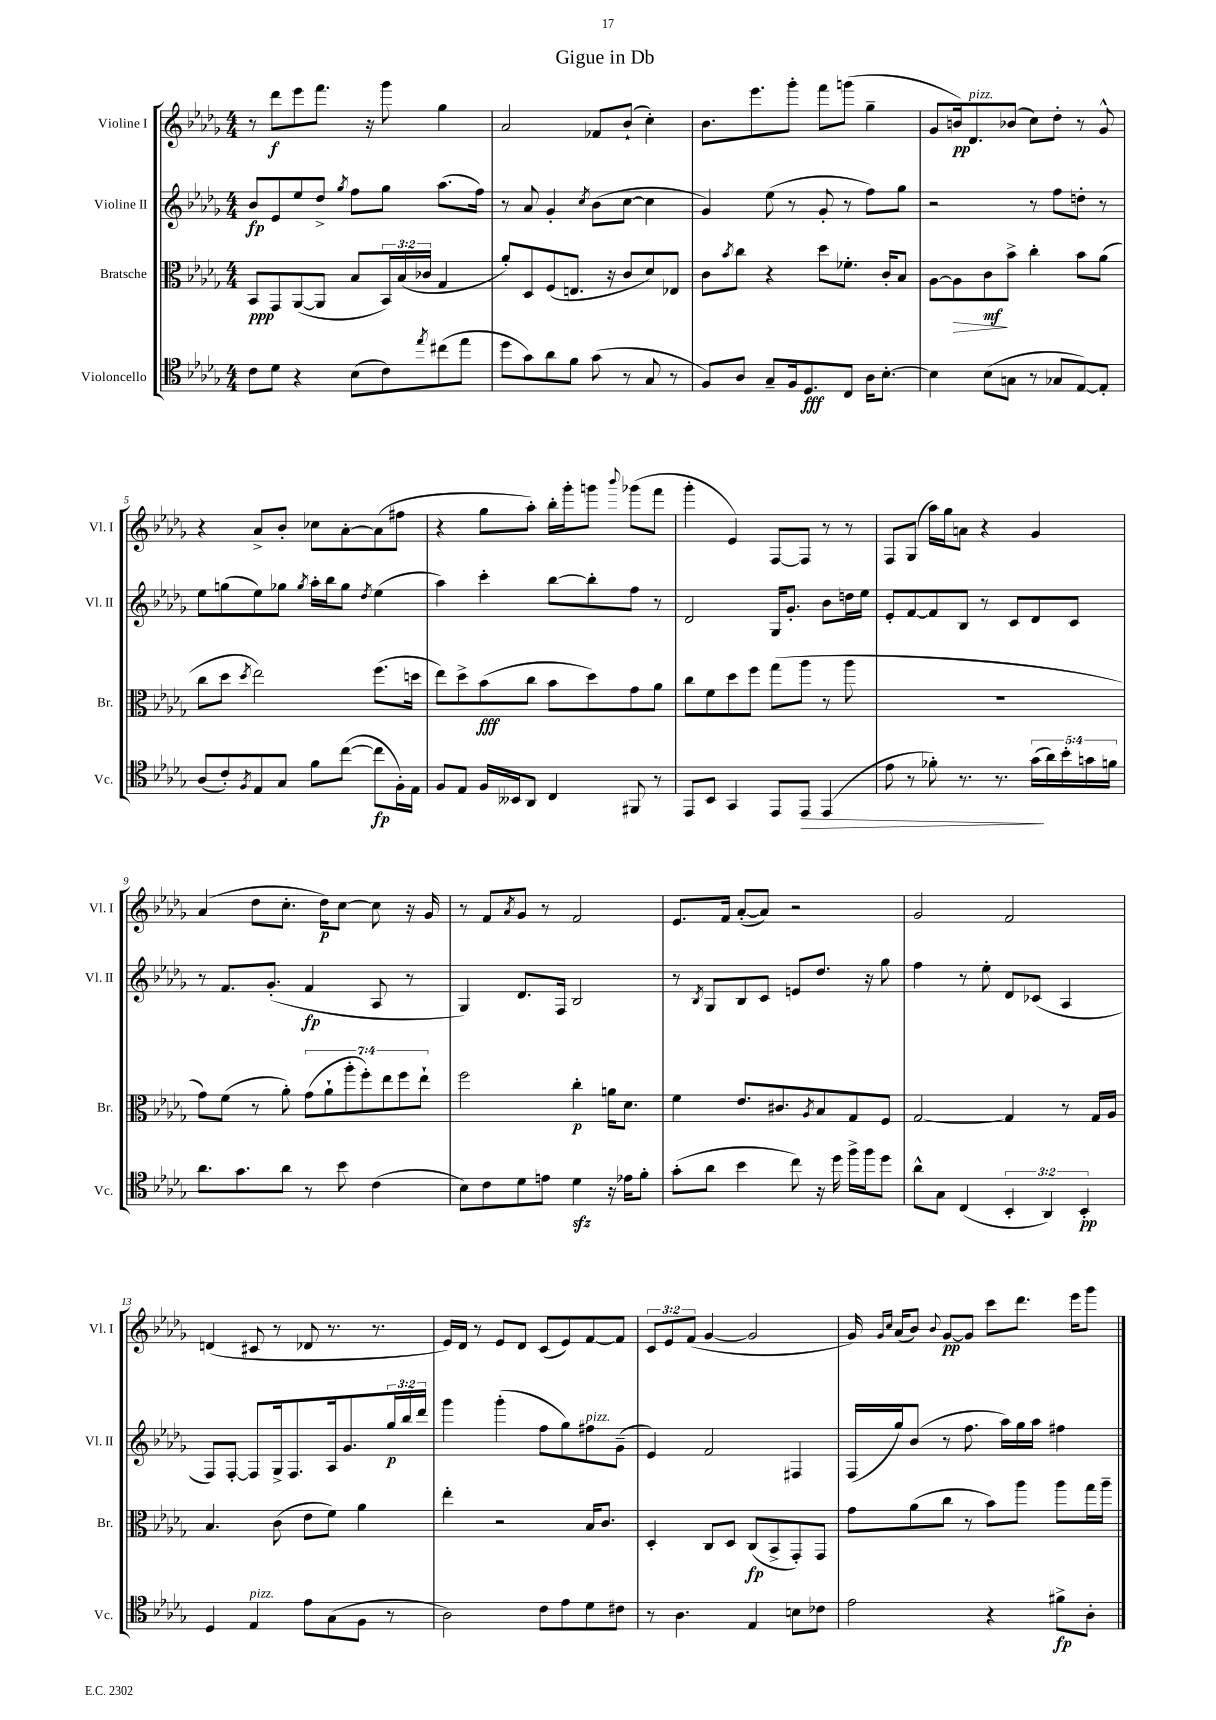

**kern	**kern	**kern	**kern
*staff4	*staff3	*staff2	*staff1
*clefC4	*clefC3	*clefG2	*clefG2
*k[b-e-a-d-g-]	*k[b-e-a-d-g-]	*k[b-e-a-d-g-]	*k[b-e-a-d-g-]
*M4/4	*M4/4	*M4/4	*M4/4
8c\L	8BB-/L	8b-/L	8r
8d-\J	8GG-/	8e-/	8ddd-\L
4r	([8AA-/	8ee-/	8eee-\
.	8AA-/]J	8dd-^/J	8.fff\J
.	.	8qgg-/	.
(8B-\L	8B-/L	8ff\L	.
.	.	.	16r
8c\)	24BB-/L)	8gg-\J	8ggg-\
.	(24B-/	.	.
.	24c-/JJ	.	.
8qee-/	.	.	.
(8cc#\	4G-/	(8.aa-\L	4gg-\
8ee-\J	.	.	.
.	.	16ff\Jk)	.
=	=	=	=
8dd-\L	8a-'/L)	8r	2a-/
8g-\)	8D-/	8a-/	.
8a-\	(8F/	4g-'/	.
8f\J	8.E/J	.	.
.	.	8qcc/	.
(8g-\	.	(8b-\L	8f-/L
.	16r	.	.
8r	8c/L	[8cc\J	(8b-`/J
8G-/	8d-/)	4cc\]	4cc'\)
8r	8E-/J	.	.
=	=	=	=
8F/L)	8c\L	4g-/)	8.b-\L
.	8qb-/	.	.
8A-/J	8cc\J	.	.
.	.	.	8.eee-\
8G-~/L	4r	(8ee-\	.
16F/k	.	8r	8ggg-'\J
8.D-/	.	.	.
.	8dd-\L	8g-'/	8fff\L
8C/J	8.f-'\J	8r	(8ggg\J
16A-\LK	.	8ff\L)	4gg-~\
[8.B-'\J	16c'/LK	.	.
.	8B-/J	8gg-\J	.
=	=	=	=
4B-\]	[8A-\L	2r	8g-/L
.	8A-\]	.	16b/k)
.	.	.	8.d-/
(8B-\L	8c\	.	.
8G\J	8b-^\J	.	(8b-/J
8r	4cc'\	8r	8cc\L)
8G-/L	.	8ff\L	8dd-'\J
[8E-/)	8b-\L	8dd'\J	8r
8E-'/]J	(8a-\J	8r	8g-^^/
=	=	=	=
(8A-/L	8cc\L	8ee-\L	4r
8c'/)	8dd-\J	(8gg\	.
8qF/	8qdd-/	.	.
8E-/	2ee-\)	8ee-\)	8a-^/L
8G-/J	.	8gg-\J	8b-'/J
.	.	8qgg-/	.
8f\L	.	16aa-'\LL	8cc-\L
.	.	16bb-\J	.
([8cc\J	.	8gg-\J	[8a-'\
.	.	8qdd-/	.
8cc\]L	(8.ff\L	(4ee-\	(8a-\]
16F'\L)	.	.	8ff#\J
16E-\JJ	16dd\Jk	.	.
=	=	=	=
8F/L	8ee-\L)	4aa-\)	4r
8E-/J	8dd-^\	.	.
16F/LL	(8b-\	4ccc'\	8gg-\L
16BB--/J	.	.	.
8AA-/J	8cc\J	.	8aa-'\J)
4C/	8b-\L	[8bb-\L	16bb-'\LL
.	.	.	16ggg-'\J
.	8dd-\)	8bb-'\]	8ggg\J
.	.	.	8qqbbb-/
8FF#/	8g-\	8ff\J	(8ggg-\L
8r	8a-\J	8r	8fff\J
=	=	=	=
8EE-/L	8cc\L	2d-/	4ggg-'\
8BB-/J	8f\	.	.
4GG-/	8dd-\	.	4e-/)
.	8ff\J	.	.
8EE-/L	(8gg-\L	16G-/LK	[8F/L
.	.	8.g-'/J	.
8EE-/J	8aa-\J	.	8F/]J
(4EE-/	8r	8b-\L	8r
.	8aa-\	16dd\L	8r
.	.	16ee-\JJ	.
=	=	=	=
8e-\	1r	8e-'/L	8F/L
8r	.	[8f/	(8G-/J
8f-'\)	.	8f/]	16aa-\LL)
.	.	.	16gg-\J
8.r	.	8B-/J	8a\J
.	.	8r	4r
8.r	.	.	.
.	.	8c/L	.
(20g-\LL	.	8d-/	4g-/
20a-\)	.	.	.
20b-'\	.	.	.
.	.	8c/J	.
20g\	.	.	.
20f\JJ	.	.	.
=	=	=	=
8.a-\L	8g-\L)	8r	(4a-/
.	(8f\J	8.f/L	.
8.g-\	.	.	.
.	8r	.	8dd-\L
.	.	(8.g-'/J	.
8a-\J	8a-'\)	.	8.cc'\J
8r	(14g-\L	4f/	.
.	.	.	16dd-\LK)
.	14a-`\	.	.
8b-\	.	.	[8cc\J
.	14aa-'\	.	.
.	14ff'\)	.	.
(4c\	.	8A-/	8cc\]
.	14ee-\	.	.
.	14ff\	.	.
.	.	8r	16r
.	14ee-`\J	.	.
.	.	.	16g-/
=	=	=	=
8B-\L)	2ff\	4G-/)	8r
8c\	.	.	8f/L
.	.	.	8qa-/
8d-\	.	8.d-/L	8g-/J
8e\J	.	.	8r
.	.	16F/Jk	.
4d-\	4cc'\	2B-/	2f/
16r	16a\LK	.	.
16e-\LK	8.d-\J	.	.
8f'\J	.	.	.
=	=	=	=
(8g-'\L	4f\	8r	8.e-/L
.	.	8qB-/	.
8a-\J	.	8G-/L	.
.	.	.	16f/Jk
4b-\	8.e-/L	8B-/	([8a-'/L
.	.	8c/J	8a-/]J)
.	8.c#/	.	.
8cc\)	.	8e/L	2r
.	8qA-/	.	.
16r	8B-/	8.dd-/J	.
16dd-\	.	.	.
16ff^\LL	8G-/	.	.
16ff\J	.	16r	.
8dd-\J	8F/J	8gg-\	.
=	=	=	=
8a-^^\L	[2G-/	4ff\	2g-/
8G-\J	.	.	.
(4C/	.	8r	.
.	.	8ee-'\	.
6BB-'/	4G-/]	8d-/L	2f/
.	.	(8c-/J	.
6AA-/)	.	.	.
.	8r	4A-/	.
6BB-'/	.	.	.
.	16G-/LL	.	.
.	16A-/JJ	.	.
=	=	=	=
4D-/	4.B-/	8F/L)	(4d/
.	.	[8F'/J	.
4E-/	.	8F/]L	8c#/
.	(8c\	16G-^/k	8r
.	.	8.F/	.
8e-\L	8e-\L	.	8d-/
(8G-\	8f\J)	16A-/k	8.r
.	.	8.g-/	.
8F\J	4a-\	.	.
.	.	.	8.r
8r	.	24gg-/L	.
.	.	24bb-/	.
.	.	24ddd-/JJ	.
=	=	=	=
2A-\)	4ee-'\	4ggg-\	16e-/LL)
.	.	.	16d-/JJ
.	.	.	8r
.	2r	(4ggg-'\	8e-/L
.	.	.	8d-/J
8c\L	.	8ff\L	(8c/L
8e-\	.	8gg-\)	8e-/)
8d-\	16B-/LK	8ff#\	[8f/
.	8.c/J	.	.
8c#\J	.	(8g-~\J	8f/]J
=	=	=	=
8r	4D-'/	4e-/)	12c/L
.	.	.	12e-/
4.A-\	.	.	.
.	.	.	(12f/J
.	8C/L	2f/	[4g-/
.	8D-/J	.	.
4E-/	(8C/L	.	2g-/]
.	8BB-^/	.	.
8B\L	8GG-'/)	4F#/	.
8c-\J	8GG-/J	.	.
=	=	=	=
2e-\	8g-\L	(16F/LL	16g-/)
.	.	.	16qqg-/LL
.	.	.	16qqcc/JJ
.	.	16gg-/J)	(16a-/LK
.	(8a-\	(8b-/J	8b-/J)
.	.	.	8qqb-/
.	8cc\J	8r	[8g-/L
.	8r	8.ff\	8g-/]J
4r	8b-\L)	.	8ccc\L
.	.	16aa-\LL)	.
.	8aa-\J	16gg-\	8.ddd-\J
.	.	16aa-\JJ	.
8f#^\L	8aa-\L	4ff#\	.
.	.	.	16eee-\LK
8A-'\J	16gg-\L	.	8ggg-\J
.	16aa-~\JJ	.	.
==	==	==	==
*-	*-	*-	*-
